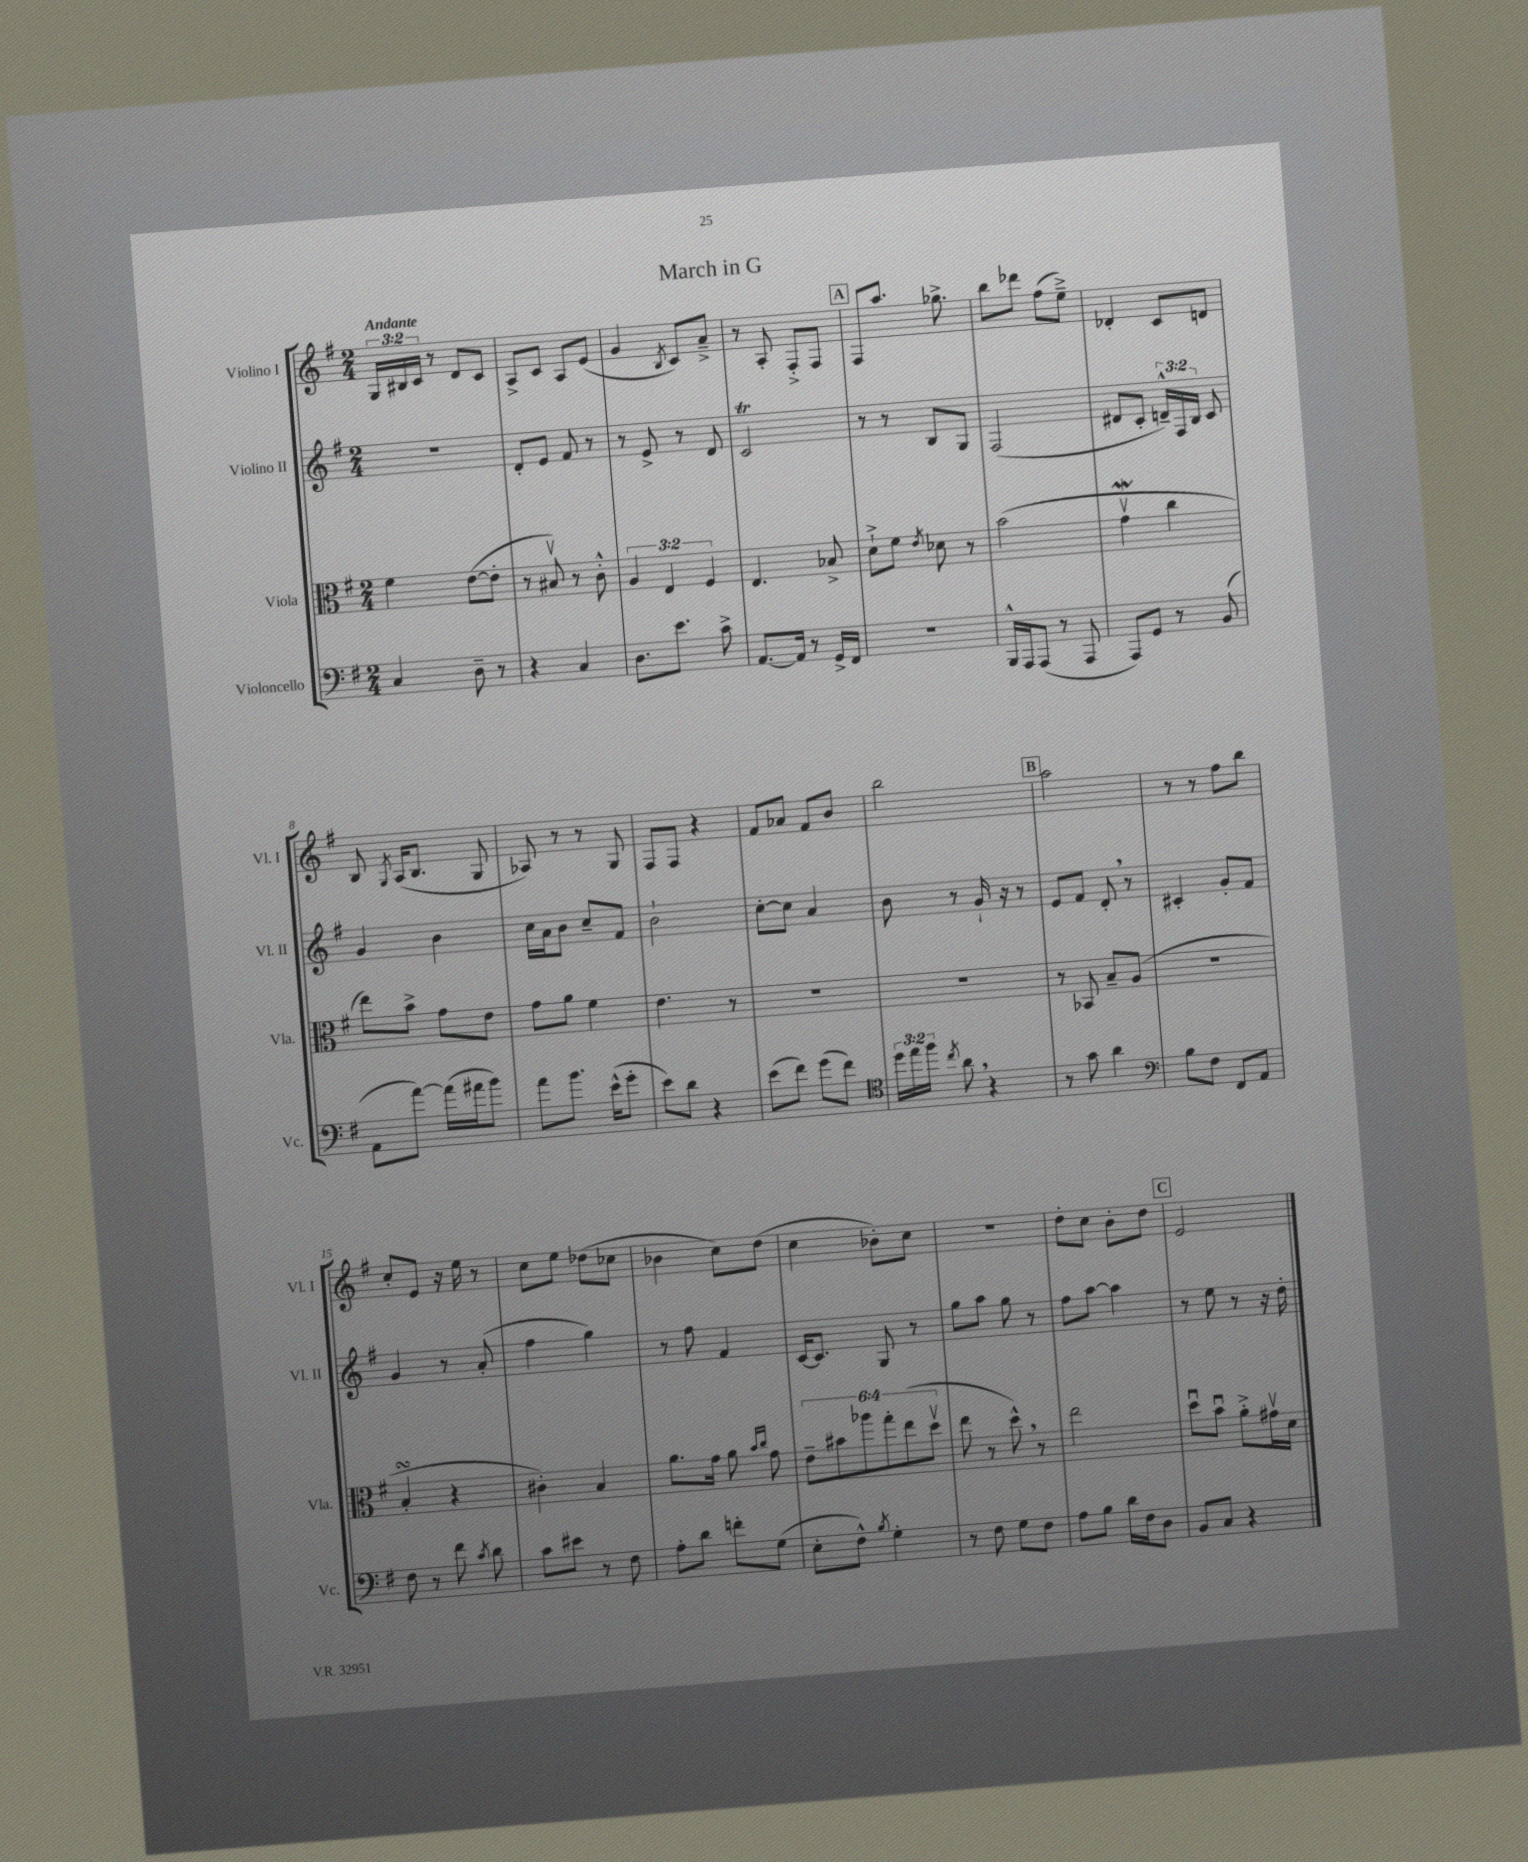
\header { title = "March in G" }
<<
\new StaffGroup <<
\new Staff = "s0" \with { instrumentName = "Violino I" shortInstrumentName = "Vl. I" } {
    \clef treble \key g \major \numericTimeSignature \time 2/4 \override Staff.TupletNumber.text = #tuplet-number::calc-fraction-text \tempo "Andante"
    \autoBeamOff \tuplet 3/2 { g16[ bis16 c'16] } r8 d'8[ c'8] |
    a8[-> c'8] a8[ e'8]( |
    g'4 \acciaccatura { b8 } c'8[) a'8]---> |
    r8 a8-. fis8[-.-> fis8] |
    \mark \markup { \box "A" } fis8[ a''8.] ges''8.-> |
    b''8[ des'''8] fis''8[( e''8]--->) |
    des'4-. c'8[ d'8] |
    b8 \acciaccatura { g8 } a16[( b8.] g8 |
    aes8) r8 r8 g8 |
    fis8[ fis8] r4 |
    fis'8[ aes'8] fis'8[ b'8] |
    b''2 |
    \mark \markup { \box "B" } a''2 |
    r8 r8 fis''8[ b''8] |
    c''8[-. e'8] r16 e''16 r8 |
    c''8[ e''8] des''8[( ces''8] |
    bes'4 c''8[) d''8]( |
    c''4 bes'8[-.) c''8] |
    r2 |
    d''8[-. c''8] b'8[-. d''8] |
    \mark \markup { \box "C" } e'2 \bar "|." |
}
\new Staff = "s1" \with { instrumentName = "Violino II" shortInstrumentName = "Vl. II" } {
    \clef treble \key g \major \numericTimeSignature \time 2/4 \override Staff.TupletNumber.text = #tuplet-number::calc-fraction-text
    \autoBeamOff R2 |
    d'8[-. e'8] fis'8 r8 |
    r8 e'8-> r8 d'8 |
    c'2\trill |
    \mark \markup { \box "A" } r8 r8 b8[ g8] |
    fis2( |
    dis'8[ c'8]-. \tuplet 3/2 { d'16[---^) fis16 b16] } c'8 |
    g'4 b'4 |
    c''16[ a'16 b'8] c''8[-- fis'8] |
    b'2-! |
    c''8[~-. c''8] a'4 |
    b'8 r8 g'16-! r16 r8 |
    \mark \markup { \box "B" } e'8[ fis'8] d'8-. \breathe r8 |
    cis'4-. g'8[-. fis'8] |
    g'4 r8 a'8-.( |
    fis''4 g''4) |
    r8 fis''8 fis'4 |
    c'16[~ c'8.] g8 r8 |
    g''8[ a''8] g''8 r8 |
    fis''8[ a''8]~ a''4 |
    \mark \markup { \box "C" } r8 e''8 r8 r16 d''16-. \bar "|." |
}
\new Staff = "s2" \with { instrumentName = "Viola" shortInstrumentName = "Vla." } {
    \clef alto \key g \major \numericTimeSignature \time 2/4 \override Staff.TupletNumber.text = #tuplet-number::calc-fraction-text
    \autoBeamOff fis'4 e'8[~( e'8]-. |
    r8 bis8\upbow) r8 c'8-.-^ |
    \tuplet 3/2 { a4 e4 fis4 } |
    e4. bes8-> |
    \mark \markup { \box "A" } d'8[-!-> fis'8] \acciaccatura { e'8 } des'8 r8 |
    b'2( |
    g'4\upbow\mordent c''4 |
    e''8[) b'8]-> g'8[ e'8] |
    g'8[ a'8] fis'4 |
    e'4. r8 |
    R2 |
    R2 |
    \mark \markup { \box "B" } r8 bes,8 b8[-- a8]( |
    R2 |
    b4-.\turn r4 |
    cis'4-.) b4 |
    a'8.[ g'16] a'8 \grace { b'16[ c''16] } g'8 |
    \tuplet 6/4 { e'8[-- bis'8 aes''8 g''8-. e''8( d''8]\upbow } |
    e''8 r8 d''8-^) \breathe r8 |
    e''2 |
    \mark \markup { \box "C" } d''8[\downbow b'8]\downbow a'8[-.-> gis'16\upbow d'16] \bar "|." |
}
\new Staff = "s3" \with { instrumentName = "Violoncello" shortInstrumentName = "Vc." } {
    \clef bass \key g \major \numericTimeSignature \time 2/4 \override Staff.TupletNumber.text = #tuplet-number::calc-fraction-text
    \autoBeamOff c4 d8-- r8 |
    r4 c4 |
    d8.[ e'8.] c'8-> |
    a,8.[~ a,16] r8 g,16[-> fis,16] |
    \mark \markup { \box "A" } R2 |
    b,,16[-^ a,,16 a,,8]( r8 a,,8 |
    a,,8[) g,8] r8 b,8( |
    a,8[ a'8]~) a'16[( ais'16 b'8]) |
    a'8[ b'8.] e'16[-^( g'8]-. |
    e'8[) d'8] r4 |
    e'8[( fis'8]) g'8[( fis'8]) |
    \clef tenor \tuplet 3/2 { d''16[ e''16 fis''16] } \acciaccatura { c''8 } a'8 \breathe r4 |
    \mark \markup { \box "B" } r8 g'8 a'4 |
    \clef bass b8[ fis8] fis,8[ a,8] |
    fis8 r8 fis'8 \acciaccatura { c'8 } d'8 |
    c'8[ eis'8] r8 fis8 |
    a8[-. d'8] f'8[-. g8]( |
    e8[-. fis8]-^) \acciaccatura { b8 } g4-. |
    r8 fis8 g8[ fis8] |
    a8[ b8] d'16[ fis16 d8] |
    \mark \markup { \box "C" } b,8[ c8] r4 \bar "|." |
}
>>
>>
